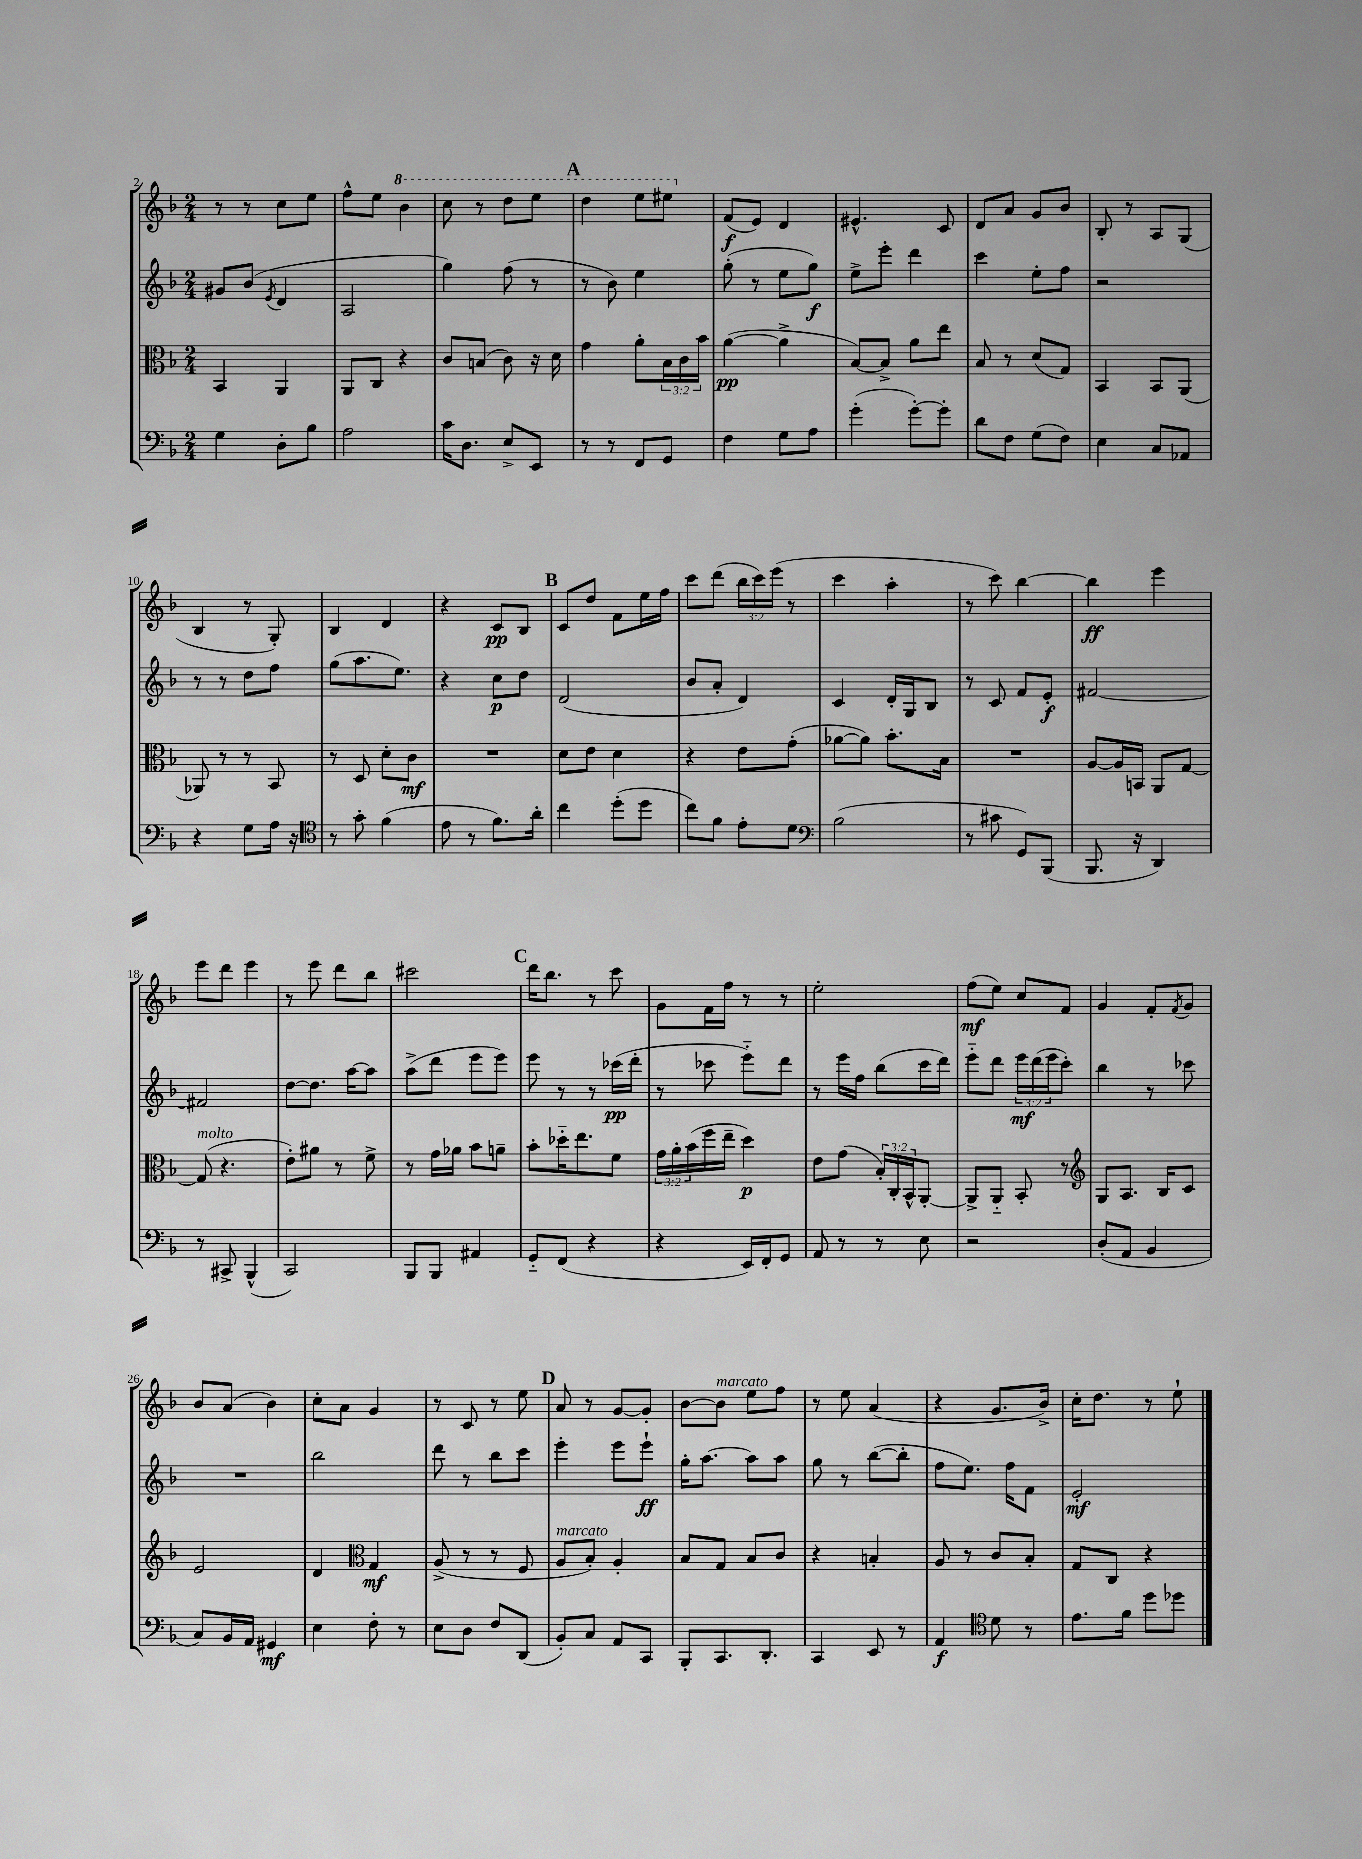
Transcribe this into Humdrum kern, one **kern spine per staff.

**kern	**dynam	**kern	**dynam	**kern	**dynam	**kern	**dynam
*part4	*part4	*part3	*part3	*part2	*part2	*part1	*part1
*staff4	*staff4	*staff3	*staff3	*staff2	*staff2	*staff1	*staff1
*clefF4	*	*clefC3	*	*clefG2	*	*clefG2	*
*k[b-]	*	*k[b-]	*	*k[b-]	*	*k[b-]	*
*M2/4	*	*M2/4	*	*M2/4	*	*M2/4	*
=2	=2	=2	=2	=2	=2	=2	=2
4G\	.	4BB-/	.	8g#X/L	.	8r	.
.	.	.	.	(8b-/J	.	8r	.
.	.	.	.	8qe/	.	.	.
8D'\L	.	4AA/	.	4d/	.	8cc\L	.
8B-\J	.	.	.	.	.	8ee\J	.
=3	=3	=3	=3	=3	=3	=3	=3
2A\	.	8AA/L	.	2A/	.	8ff^^\L	.
.	.	8C/J	.	.	.	8ee\J	.
*	*	*	*	*	*	*8va	*
.	.	4r	.	.	.	4bb-\	.
=4	=4	=4	=4	=4	=4	=4	=4
16c\KL	.	8c/L	.	4gg\)	.	8ccc\	.
8.D\J	.	.	.	.	.	.	.
.	.	(8Bn/J	.	.	.	8r	.
8E^/L	.	8c\)	.	(8ff\	.	8ddd\L	.
8EE/J	.	16r	.	8r	.	8eee\J	.
.	.	16d\	.	.	.	.	.
!!LO:REH:place=s1:t=A
=5	=5	=5	=5	=5	=5	=5	=5
8r	.	4g\	.	8r	.	4ddd\	.
8r	.	.	.	8b-\)	.	.	.
8FF/L	.	8a'\L	.	4ee\	.	8eee\L	.
8GG/J	.	24B-\L	.	.	.	8eee#X\J	.
.	.	24c\	.	.	.	.	.
.	.	24b-\JJ	.	.	.	.	.
=6	=6	=6	=6	=6	=6	=6	=6
*	*	*	*	*	*	*X8va	*
4F\	.	([4a\	pp	(8gg'\	.	(8f/L	f
.	.	.	.	8r	.	8e/J)	.
8G\L	.	4a^\]	.	8ee\L	.	4d/	.
8A\J	.	.	.	8gg\J)	f	.	.
=7	=7	=7	=7	=7	=7	=7	=7
(4g'\	.	[8B-/L)	.	8ee^\L	.	4.e#X^^/	.
.	.	8B-^/J]	.	8eee'\J	.	.	.
[8g'\L)	.	8a\L	.	4ddd\	.	.	.
8g'\J]	.	8ee\J	.	.	.	8c/	.
=8	=8	=8	=8	=8	=8	=8	=8
8d\L	.	8B-/	.	4ccc\	.	8d/L	.
8F\J	.	8r	.	.	.	8a/J	.
(8G\L	.	(8d/L	.	8ee'\L	.	8g/L	.
8F\J)	.	8G/J)	.	8ff\J	.	8b-/J	.
=9	=9	=9	=9	=9	=9	=9	=9
4E\	.	4BB-/	.	2r	.	8B-'/	.
.	.	.	.	.	.	8r	.
8C/L	.	8BB-/L	.	.	.	8A/L	.
8AA-X/J	.	(8AA/J	.	.	.	(8G/J	.
!!LO:LB:g=z
=10	=10	=10	=10	=10	=10	=10	=10
4r	.	8AA-X/)	.	8r	.	4B-/	.
.	.	8r	.	8r	.	.	.
8G\L	.	8r	.	8dd\L	.	8r	.
16A\Jk	.	8BB-/	.	8ff\J	.	8G'/)	.
16r	.	.	.	.	.	.	.
=11	=11	=11	=11	=11	=11	=11	=11
*clefC4	*	*	*	*	*	*	*
8r	.	8r	.	(8gg\L	.	4B-/	.
8g'\	.	8D/	.	8.aa\	.	.	.
(4f\	.	8d'\L	.	.	.	4d/	.
.	.	.	.	8.ee\J)	.	.	.
.	.	8c\J	mf	.	.	.	.
=12	=12	=12	=12	=12	=12	=12	=12
8e\	.	2r	.	4r	.	4r	.
8r	.	.	.	.	.	.	.
8.f\L)	.	.	.	8cc\L	p	8c/L	pp
.	.	.	.	8dd\J	.	8B-/J	.
16a'\Jk	.	.	.	.	.	.	.
!!LO:REH:place=s1:t=B
=13	=13	=13	=13	=13	=13	=13	=13
4cc\	.	8d\L	.	(2d/	.	8c/L	.
.	.	8e\J	.	.	.	8dd/J	.
(8dd'\L	.	4d\	.	.	.	8f\L	.
8dd\J	.	.	.	.	.	16ee\L	.
.	.	.	.	.	.	16ff\JJ	.
=14	=14	=14	=14	=14	=14	=14	=14
8cc\L)	.	4r	.	8b-/L	.	8ccc\L	.
8f\J	.	.	.	8a'/J	.	(8ddd\J	.
8e'\L	.	8e\L	.	4d/)	.	24bb-\LL	.
.	.	.	.	.	.	24ccc\)	.
.	.	.	.	.	.	(24eee\JJ	.
8d\J	.	(8g'\J	.	.	.	8r	.
=15	=15	=15	=15	=15	=15	=15	=15
*clefF4	*	*	*	*	*	*	*
(2B-\	.	[8a-X\L	.	4c/	.	4ccc\	.
.	.	8a-\J])	.	.	.	.	.
.	.	8.b-'\L	.	16d'/LL	.	4aa'\	.
.	.	.	.	16G/J	.	.	.
.	.	.	.	8B-/J	.	.	.
.	.	16B-\Jk	.	.	.	.	.
=16	=16	=16	=16	=16	=16	=16	=16
8r	.	2r	.	8r	.	8r	.
8c#X\	.	.	.	8c/	.	8ccc\)	.
8GG/L)	.	.	.	8f/L	.	[4bb-\	.
(8BBB-/J	.	.	.	8e'/J	f	.	.
=17	=17	=17	=17	=17	=17	=17	=17
8.BBB-/	.	[8A/L	.	[2f#X/	.	4bb-\]	ff
.	.	16A/L]	.	.	.	.	.
16r	.	16BBn/JJ	.	.	.	.	.
4DD/)	.	8AA/L	.	.	.	4eee\	.
.	.	[8G/J	.	.	.	.	.
!!LO:LB:g=z
=18	=18	=18	=18	=18	=18	=18	=18
!	!	!LO:TX:a:i:t=molto	!	!	!	!	!
8r	.	(8G/]	.	2f#X/]	.	8eee\L	.
8CC#X^/	.	4.r	.	.	.	8ddd\J	.
(4BBB-^^/	.	.	.	.	.	4eee\	.
=19	=19	=19	=19	=19	=19	=19	=19
2CC/)	.	8e'\L)	.	[8dd\L	.	8r	.
.	.	8a#X\J	.	8.dd\J]	.	8eee\	.
.	.	8r	.	.	.	8ddd\L	.
.	.	.	.	[16aa\KL	.	.	.
.	.	8f^\	.	8aa\J]	.	8bb-\J	.
=20	=20	=20	=20	=20	=20	=20	=20
8BBB-/L	.	8r	.	(8aa^\L	.	2ccc#X\	.
8BBB-/J	.	16g\LL	.	8ddd\J	.	.	.
.	.	16a-X\JJ	.	.	.	.	.
4AA#X/	.	8b-\L	.	8eee\L	.	.	.
.	.	8an~\J	.	8eee\J)	.	.	.
!!LO:REH:place=s1:t=C
=21	=21	=21	=21	=21	=21	=21	=21
8GG/L	.	8b-'\L	.	8eee\	.	16ddd\KL	.
.	.	.	.	.	.	8.bb-\J	.
(8FF/J	.	16dd-X\K	.	8r	.	.	.
.	.	8.ee\	.	.	.	.	.
4r	.	.	.	8r	.	8r	.
.	.	8f\J	.	(16ccc-X\LL	pp	8ccc\	.
.	.	.	.	16ddd'\JJ	.	.	.
=22	=22	=22	=22	=22	=22	=22	=22
4r	.	24g\LL	.	8r	.	8g\L	.
.	.	24a'\	.	.	.	.	.
.	.	(24b-\	.	.	.	.	.
.	.	16ff\	.	8ccc-X\	.	16f\L	.
.	.	16ee~\JJ	.	.	.	16ff\JJ	.
16EE/LL)	.	4dd\)	p	8eee\L)	.	8r	.
16FF'/J	.	.	.	.	.	.	.
8GG/J	.	.	.	8ddd\J	.	8r	.
=23	=23	=23	=23	=23	=23	=23	=23
8AA/	.	8e\L	.	8r	.	2ee'\	.
8r	.	(8g\J	.	16eee\LL	.	.	.
.	.	.	.	16ff\JJ	.	.	.
8r	.	24B-'/LL)	.	(8bb-\L	.	.	.
.	.	24C'/	.	.	.	.	.
.	.	24BB-^^/J	.	.	.	.	.
8E\	.	[8AA'/J	.	16ccc\L	.	.	.
.	.	.	.	16ddd\JJ)	.	.	.
=24	=24	=24	=24	=24	=24	=24	=24
2r	.	8AA^/L]	.	8eee\L	.	(8ff\L	mf
.	.	8AA/J	.	8ddd\J	.	8ee\J)	.
.	.	8BB-'/	.	24eee\LL	mf	8cc/L	.
.	.	.	.	(24ddd\	.	.	.
.	.	.	.	24eee\J	.	.	.
.	.	8r	.	8ccc'\J)	.	8f/J	.
=25	=25	=25	=25	=25	=25	=25	=25
*	*	*clefG2	*	*	*	*	*
(8D'/L	.	8G/L	.	4bb-\	.	4g/	.
8AA/J	.	8.A/J	.	.	.	.	.
4BB-/	.	.	.	8r	.	8f'/L	.
.	.	16B-/KL	.	.	.	.	.
.	.	.	.	.	.	8qf/	.
.	.	8c/J	.	8ccc-X\	.	8g/J	.
!!LO:LB:g=z
=26	=26	=26	=26	=26	=26	=26	=26
8C/L)	.	2e/	.	2r	.	8b-/L	.
16BB-/L	.	.	.	.	.	(8a/J	.
16AA/JJ	.	.	.	.	.	.	.
4GG#X/	mf	.	.	.	.	4b-\)	.
=27	=27	=27	=27	=27	=27	=27	=27
4E\	.	4d/	.	2bb-\	.	8cc'\L	.
.	.	.	.	.	.	8a\J	.
*	*	*clefC3	*	*	*	*	*
8F'\	.	4G/	mf	.	.	4g/	.
8r	.	.	.	.	.	.	.
=28	=28	=28	=28	=28	=28	=28	=28
8E\L	.	(8A^/	.	8ddd\	.	8r	.
8D\J	.	8r	.	8r	.	8c/	.
8F/L	.	8r	.	8bb-\L	.	8r	.
(8DD/J	.	8F/	.	8ccc\J	.	8ee\	.
!!LO:REH:place=s1:t=D
=29	=29	=29	=29	=29	=29	=29	=29
!	!	!LO:TX:a:i:t=marcato	!	!	!	!	!
8BB-'/L)	.	8A/L	.	4eee'\	.	8a/	.
8C/J	.	8B-'/J)	.	.	.	8r	.
8AA/L	.	4A'/	.	8eee\L	.	[8g/L	.
8CC/J	.	.	.	8eee`\J	ff	8g'/J]	.
=30	=30	=30	=30	=30	=30	=30	=30
8BBB-'/L	.	8B-/L	.	16gg'\KL	.	[8b-\L	.
.	.	.	.	[8.aa\J	.	.	.
!	!	!	!	!	!	!LO:TX:a:i:t=marcato	!
8.CC/	.	8G/J	.	.	.	8b-\J]	.
.	.	8B-/L	.	8aa\L]	.	8ee\L	.
8.DD'/J	.	.	.	.	.	.	.
.	.	8c/J	.	8aa\J	.	8ff\J	.
=31	=31	=31	=31	=31	=31	=31	=31
4CC/	.	4r	.	8gg\	.	8r	.
.	.	.	.	8r	.	8ee\	.
8EE/	.	4Bn'/	.	([8bb-\L	.	(4a/	.
8r	.	.	.	8bb-'\J]	.	.	.
=32	=32	=32	=32	=32	=32	=32	=32
4AA/	f	8A/	.	8ff\L	.	4r	.
.	.	8r	.	8.ee\J)	.	.	.
*clefC4	*	*	*	*	*	*	*
8d\	.	8c/L	.	.	.	8.g/L	.
.	.	.	.	16ff\KL	.	.	.
8r	.	8B-'/J	.	8f\J	.	.	.
.	.	.	.	.	.	16b-^/Jk)	.
=33	=33	=33	=33	=33	=33	=33	=33
8.e\L	.	8G/L	.	2e'/	mf	16cc'\KL	.
.	.	.	.	.	.	8.dd\J	.
.	.	8C/J	.	.	.	.	.
16f\Jk	.	.	.	.	.	.	.
8dd\L	.	4r	.	.	.	8r	.
8dd-X\J	.	.	.	.	.	8ee`\	.
==	==	==	==	==	==	==	==
*-	*-	*-	*-	*-	*-	*-	*-
